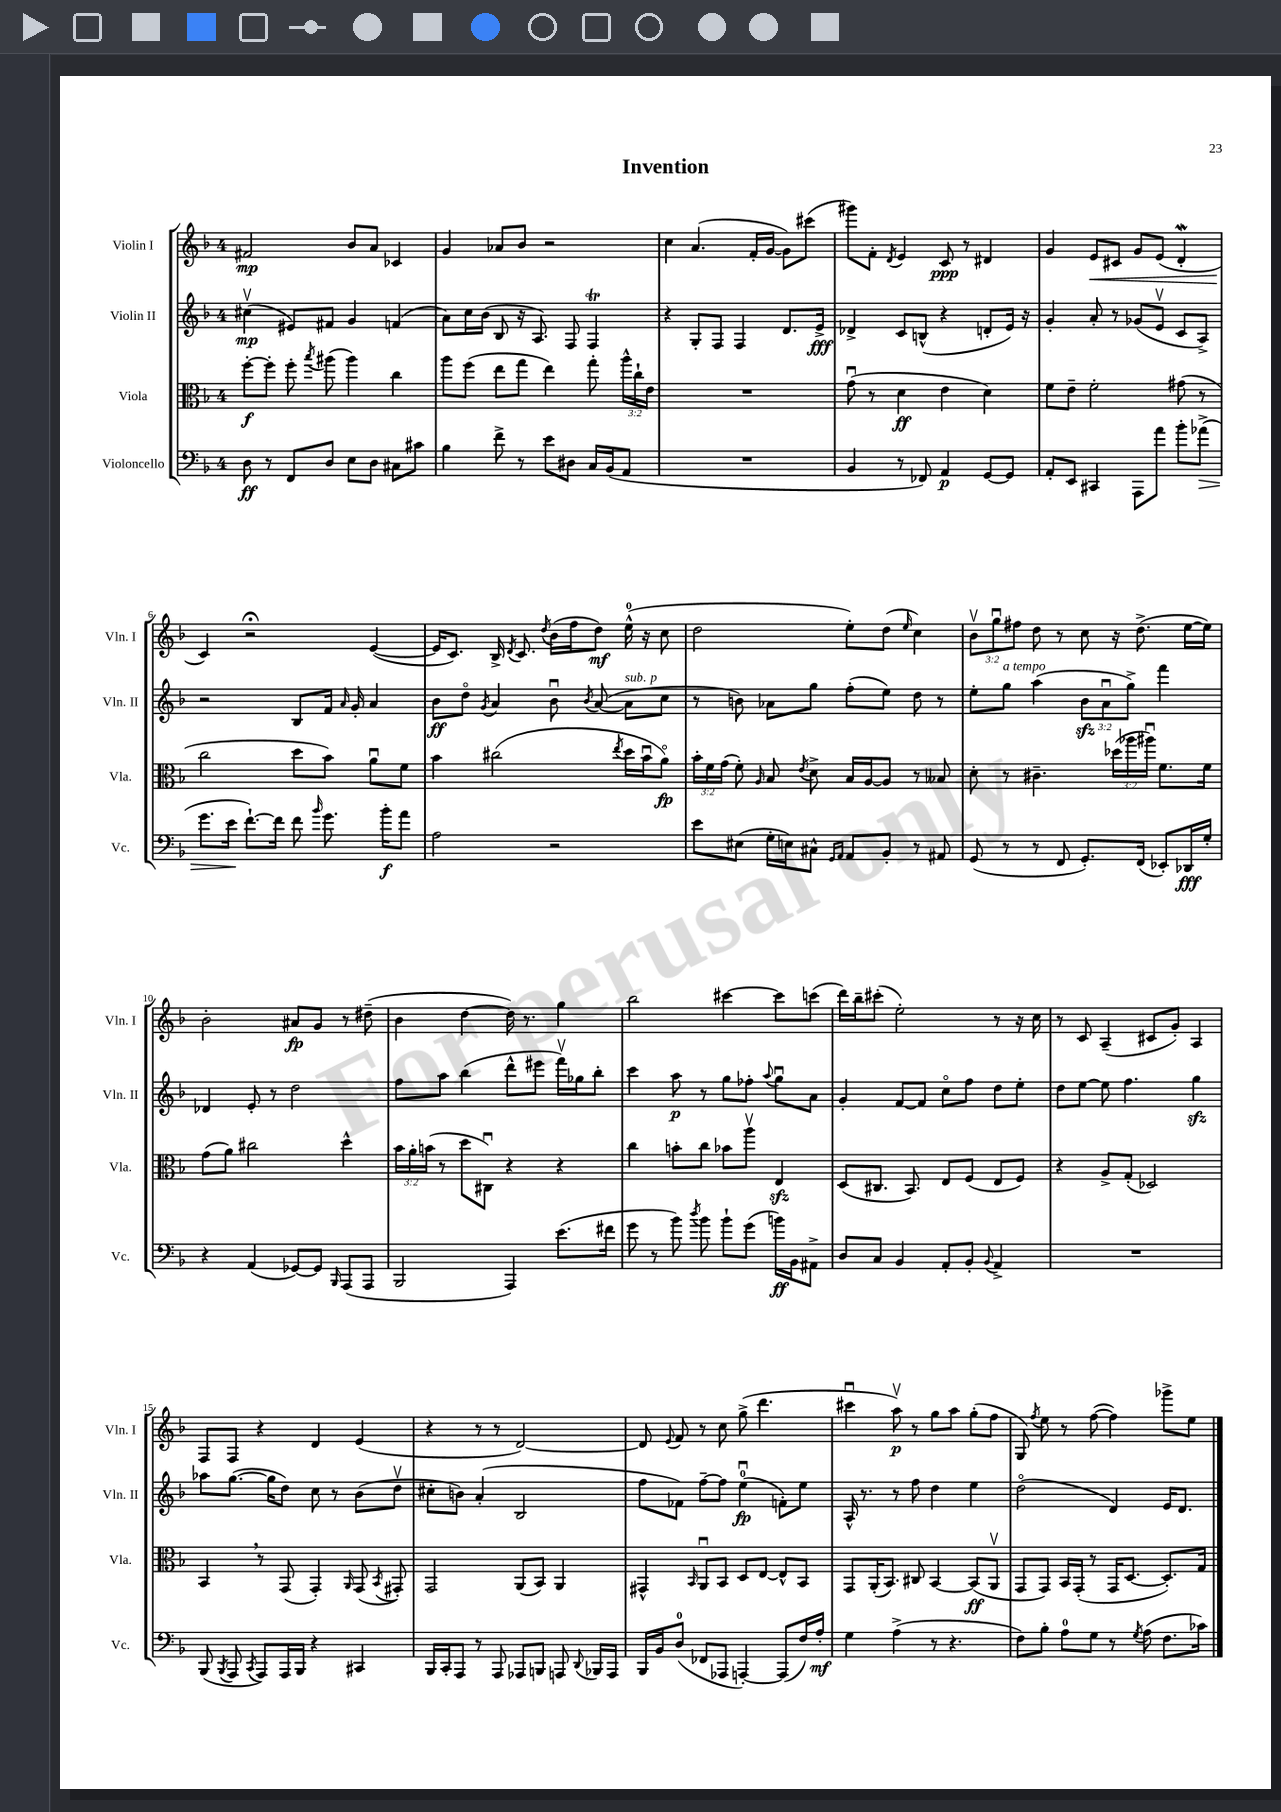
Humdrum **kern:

**kern	**kern	**kern	**kern
*staff4	*staff3	*staff2	*staff1
*clefF4	*clefC3	*clefG2	*clefG2
*k[b-]	*k[b-]	*k[b-]	*k[b-]
*M4/4	*M4/4	*M4/4	*M4/4
8D	[8ff'	(4cc#v	2f#
8r	8ff']	.	.
8FF	8ff'	8e#)	.
.	8qbb-	.	.
8D	(8aa#	8f#	.
8E	4aa#)	4g	8b-
8D	.	.	8a
8C#	4cc	(4f	4c-
8c#	.	.	.
=	=	=	=
4B-	8aa	8a)	4g
.	(8ff	16cc	.
.	.	(16b-	.
8f^	8ee	8B-	8a-
8r	8gg	16r	8b-
.	.	8.A)	.
8e	4ee)	.	2r
8D#	.	8F	.
16C	8gg'	4F	.
(16BB-	.	.	.
8AA	24aa^^	.	.
.	24cc`	.	.
.	24e	.	.
=	=	=	=
1r	1r	4r	4cc
.	.	8G'	(4.a
.	.	8F	.
.	.	4F	.
.	.	.	16f'
.	.	.	[16g
.	.	8.d	8g])
.	.	.	(8ccc#
.	.	16e^	.
=	=	=	=
4BB-	(8gu	4d-^	8ggg#)
.	8r	.	8f'
.	.	.	8qd
8r	4d	8c	4e
8FF-)	.	(8B^^	.
4AA	4e	4r	8c
.	.	.	8r
[8GG	4d)	8d'	4d#
8GG]	.	16e)	.
.	.	16r	.
=	=	=	=
8AA'	8f	4g'	4g
8EE	8e~	.	.
4CC#	2f'	8a'	8e
.	.	8r	8c#
8AAA	.	(8g-	8g
8a	.	8ev	(8e
8b-'	(8g#	8c	4d'
(8a-^	8r	8A^)	.
=	=	=	=
8.g	2cc	2r	4c)
16e	.	.	.
[8.f`)	.	.	2r;
16f]	.	.	.
8f	8dd	8B-	.
16qqb-	.	.	.
8.g	8b-)	16f	.
.	.	16qqa	.
.	.	16g'	.
.	8au	4a	([4e
16b-'	.	.	.
8a	8f	.	.
=	=	=	=
2A	4b-	8b-	16e]
.	.	.	8.c)
.	.	8ddo	.
.	.	8qg	.
.	(2cc#	4a	16B-^
.	.	.	8qd
.	.	.	8.c
.	.	.	8qdd
2r	.	8b-u	(16b-
.	.	.	16ff
.	.	8qb-	.
.	.	([8a	8dd)
.	8qee	.	.
.	16dd	8a]	(16ee^^
.	16b-u	.	16r
.	8ao)	8cc	8cc
=	=	=	=
8e	24b-'	8r	2dd
.	24f	.	.
.	(24g	.	.
(8E#	8f')	8b)	.
.	16qqA	.	.
16G'	8B-	8a-	.
16E)	.	.	.
.	8qe	.	.
8C#^^	8d^	8gg	.
16qqGG	.	.	.
16qqAA	.	.	.
8AA	16B-	(8ff'	8ee')
.	[16A	.	.
8BB-'	8A]	8ee)	(8dd
.	.	.	16qqee
8r	8r	8dd	4cc)
8AA#	8B--	8r	.
=	=	=	=
(8GG	8d'	8ee'	12b-v
.	.	.	12ggu
8r	8r	8gg	.
.	.	.	12ff#
8r	4.c#~	(4aa	8dd
8FF	.	.	8r
8.GG')	.	12b-	8cc
.	.	12au	.
.	(24dd-	.	16r
.	24aa-	12gg^)	.
(16FF	.	.	(8.dd^
.	24aa#u)	.	.
8EE-')	8.f	4fff	.
16DD-	.	.	[16ee
16G'	16f	.	16ee])
=	=	=	=
4r	(8g	4d-	2b-'
.	8a)	.	.
(4AA	2cc#	8e'	.
.	.	8r	.
[8GG-)	.	2dd	8a#
8GG-]	.	.	8g
16qqBBB-	.	.	.
(8AAA	4dd^^	.	8r
8AAA	.	.	(8dd#~
=	=	=	=
2BBB-	24b-	8ff	4b-
.	24a'	.	.
.	(24b	.	.
.	8r	8aa	.
.	8dd	(4bb-	[4dd
.	8C#u)	.	.
4AAA)	4r	8ddd^^	16dd])
.	.	.	8.r
.	.	8eee#	.
(8.e	4r	16fffv)	4gg
.	.	16gg-	.
.	.	8bb-'	.
16f#	.	.	.
=	=	=	=
8g	4cc	4ccc	2bb-
8r	.	.	.
8b-)	8b'	8aa	.
8qdd	.	.	.
8b-	8cc	8r	.
8b-`	8b-	8gg	[4ccc#
(8g	8aav	8ff-'	.
.	.	8qqaa	.
16b)	4E	8ggu	8ccc#]
16BB-	.	.	.
8AA#^	.	8a	(8ccc
=	=	=	=
8D	(8D	4g'	16ddd)
.	.	.	16bb-~
8C	8.C#	.	(8ccc#'
4BB-	.	[8f	2ee')
.	8.BB-)	.	.
.	.	8f]	.
8AA'	8E	8cco	.
8BB-'	(8F	8ff	.
8qqBB-	.	.	.
4AA^	8E	8dd	8r
.	8F)	8ee'	16r
.	.	.	16cc
=	=	=	=
1r	4r	8dd	8r
.	.	[8ee	8c
.	8A^	8ee]	(4A~
.	(8G'	4.ff	.
.	2D-)	.	8c#
.	.	.	8g')
.	.	4gg	4A
=	=	=	=
(8BBB-	4BB-	8aa-	8F
8qBBB-	.	.	.
8AAA	.	([8.gg	8F
8qCC	.	.	.
8AAA)	8r	.	4r
.	.	16gg]	.
16AAA	(8GG	8dd)	.
16BBB-	.	.	.
4r	4GG')	8cc	4d
.	.	8r	.
.	16qqAA	.	.
4CC#	(8GG	(8b-	(4e
.	8qBB-	.	.
.	8GG#')	8ddv	.
=	=	=	=
16BBB-	2GG	8cc#'	4r
16CC'	.	.	.
8AAA	.	8b)	.
8r	.	(4a'	8r
8AAA	.	.	8r
8AAA-	(8AA	2B-	[2d)
8BBB	8BB-)	.	.
8AAA	4AA	.	.
8qqDD	.	.	.
16BBB-	.	.	.
16AAA	.	.	.
=	=	=	=
16BBB-	4GG#^^	8ff	8d]
16BB-	.	.	.
.	.	.	8qqe
(8D	.	8f-)	8f
.	16qqBB-	.	.
8FF-	8AAu	[8ff~	8r
8AAA-	8BB-	8ff]	8cc
[4AAA')	8D	(4eeu	(8gg^
.	[8E	.	4.ddd
(8AAA]	8E^^]	8f')	.
16F)	8BB-	8ee	.
16A'	.	.	.
=	=	=	=
4G	8GG	16A^^	4ccc#u
.	.	8.r	.
.	(16AA'	.	.
.	8.BB-)	.	.
(4A^	.	8r	8aav)
.	8C#	8ff	8r
8r	[4BB-	4dd	8gg
4.r	.	.	8aa
.	(8BB-]	4ee	(8gg'
.	8AAv	.	8ff
=	=	=	=
8F)	8GG	(2ddo	8G)
.	.	.	8qff
8B-'	8GG)	.	8ee
8A	16BB-	.	8r
.	(16GG'	.	.
8G	8r	.	([8ff
8r	16GG	4d)	4ff])
.	[8.D	.	.
8qG	.	.	.
(8A	.	.	.
8.F	8.D'])	16e	8ggg-^
.	.	8.d	.
.	.	.	8ee
16c-)	16G	.	.
==	==	==	==
*-	*-	*-	*-
